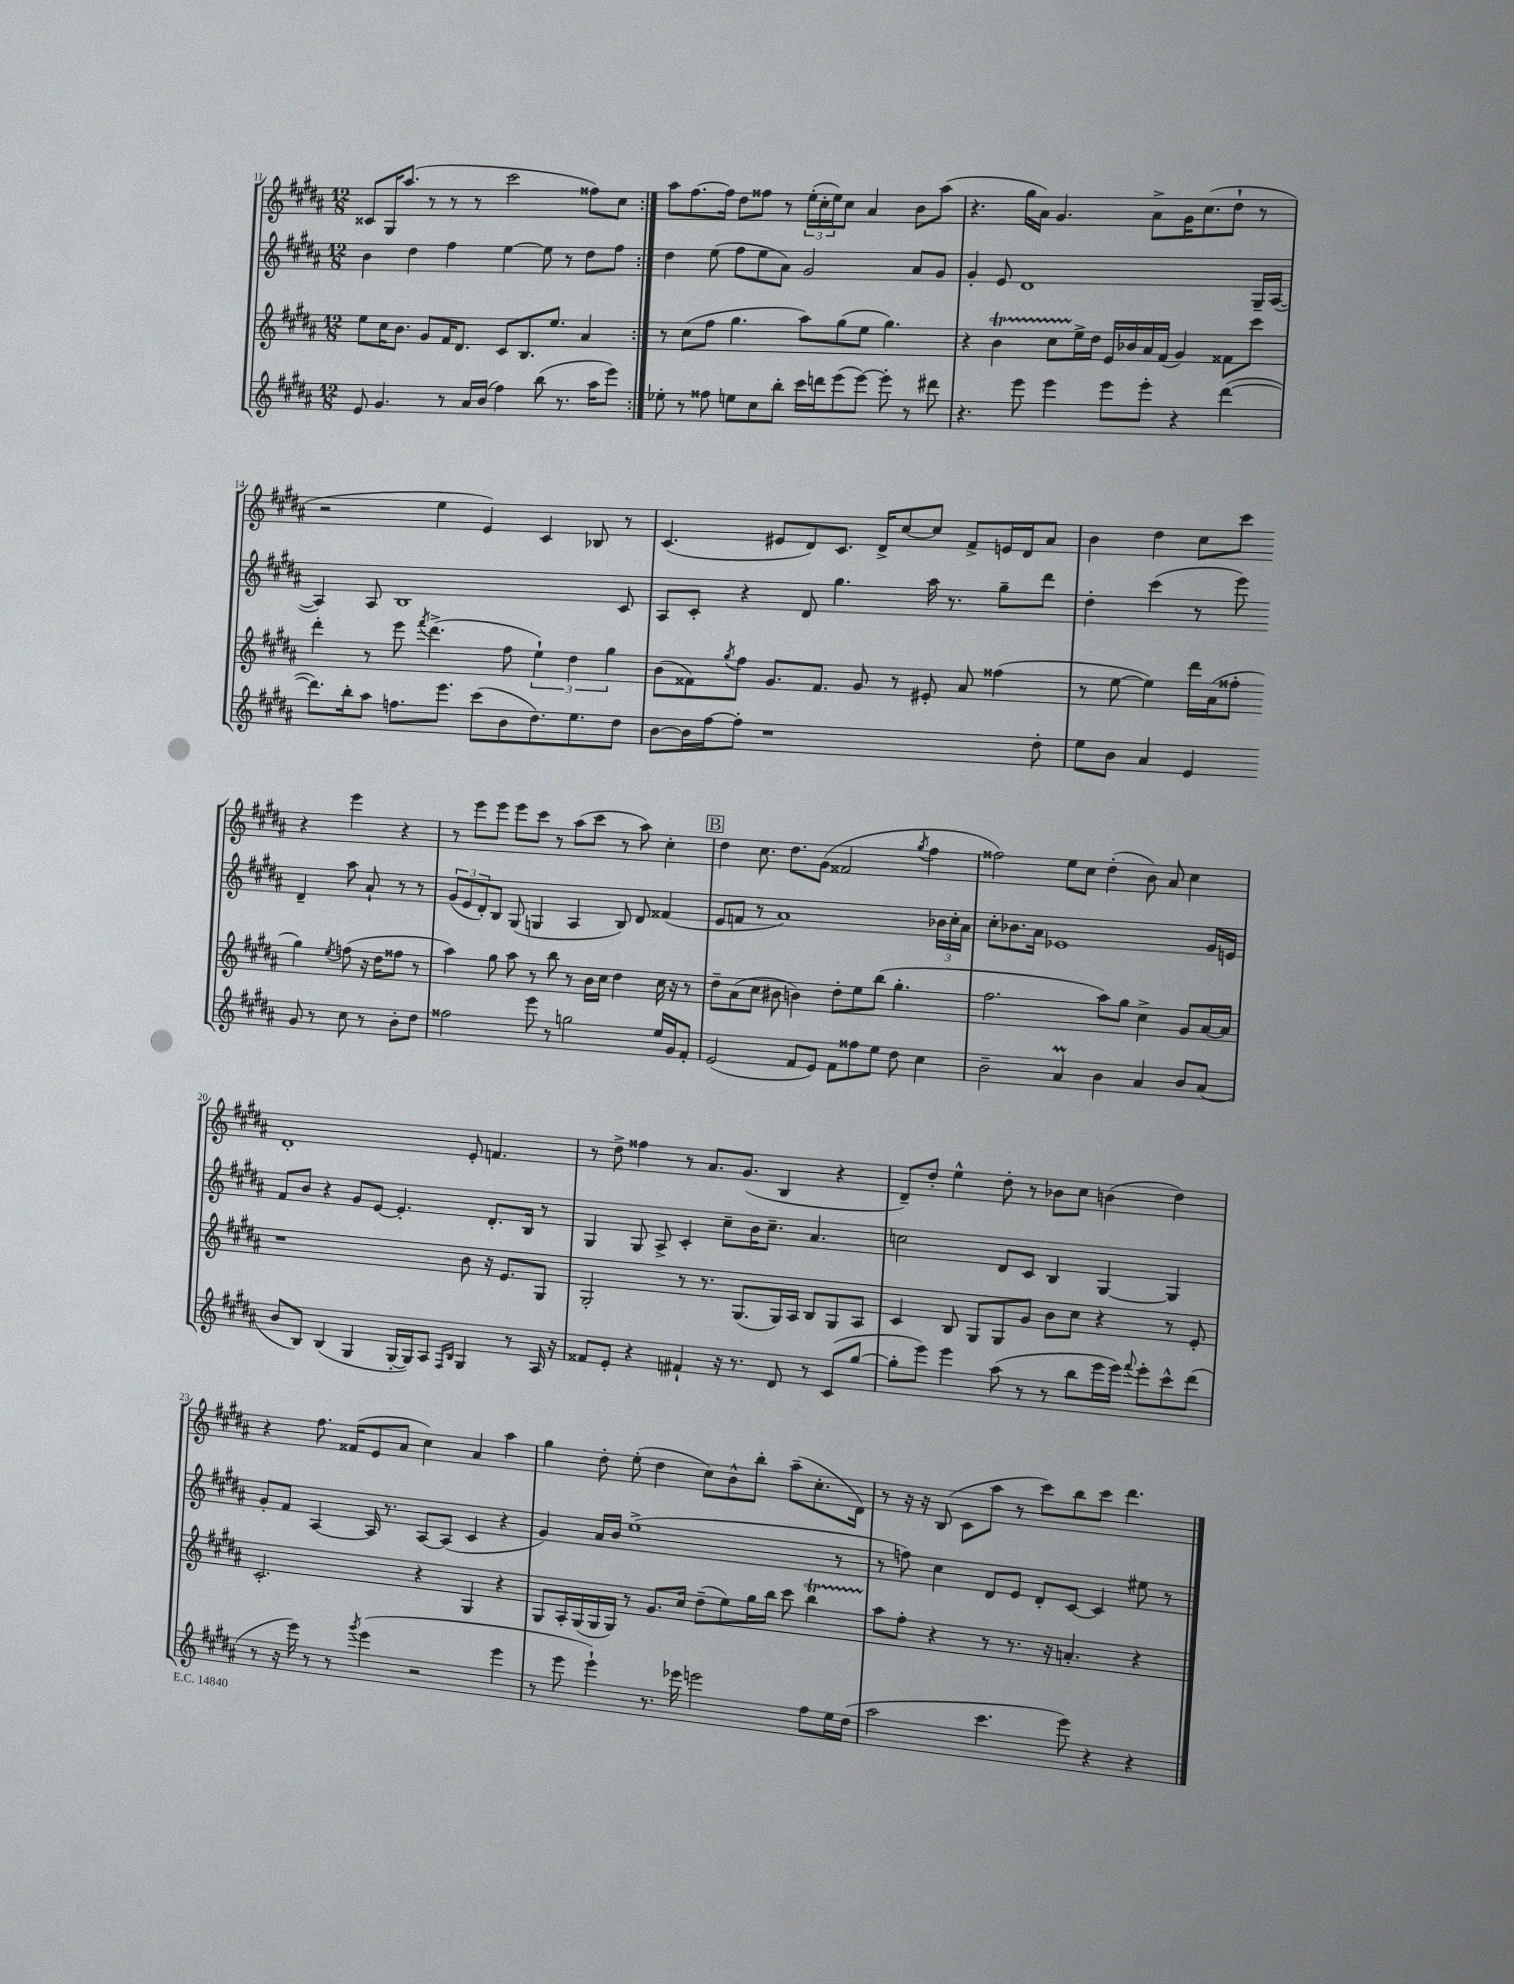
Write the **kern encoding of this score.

**kern	**kern	**kern	**kern
*staff4	*staff3	*staff2	*staff1
*clefG2	*clefG2	*clefG2	*clefG2
*k[f#c#g#d#a#]	*k[f#c#g#d#a#]	*k[f#c#g#d#a#]	*k[f#c#g#d#a#]
*M12/8	*M12/8	*M12/8	*M12/8
8e	8ee	4b	8c##
4.g#	16cc#	.	16G#
.	8.b	.	(8.aa#
.	.	4dd#	.
.	8g#	.	8r
8r	16f#	4ff#	8r
.	8.d#	.	.
16a#	.	.	8r
(16b	.	.	.
4ff#)	8c#	[4ee	2ccc#
.	8.B	.	.
(8bb	.	8ee]	.
.	8.ee	.	.
8.r	.	8r	.
.	4a#	8dd#	8ff##)
16aa#	.	.	.
8eee)	.	8ff#	8cc#
=:|!	=:|!	=:|!	=:|!
8ee-'	8r	4dd#	8aa#
8r	(8cc#	.	[8.ff#
8ff##	8ff#	(8ee	.
.	.	.	16ff#]
8ee	4.gg#	8ff#	8dd#
8cc#	.	8ee	8ff##
8bb'	.	8a#)	8r
16ccc#	8aa#)	2g#	(24ee'
.	.	.	24cc#'
16ddd	.	.	.
.	.	.	24ee)
(8eee	(8gg#	.	8cc#
[8eee)	8ee	.	4a#
8eee']	4.gg#)	.	.
8r	.	8a#	8b
8ddd#	.	8g#	(8aa#
=	=	=	=
4.r	4r	4g#'	4.r
.	4b	8e	.
8eee	.	1d#	16gg#
.	.	.	16a#)
4eee	8cc#	.	4.g#
.	16ee^	.	.
.	16dd#	.	.
8eee	16e	.	.
.	16b-	.	.
8eee'	16a#	.	8a#^
.	(16f#	.	.
4r	4g#)	.	16g#
.	.	.	(8.cc#
([4ddd#	8f##	.	8dd#`
.	8ccc#	16G#~	8r
.	.	([16A#	.
=	=	=	=
8.ddd#])	4ddd#'	4A#])	2r
16bb'	.	.	.
8aa#	8r	8A#	.
8.ff	8eee	1B	.
.	8qfff#	.	.
.	(4.ddd#^	.	4ee
8.eee	.	.	.
(8ccc#	.	.	4e)
8b	8ff#	.	.
8.dd#)	6ee`)	.	4c#
.	6dd#	.	.
8.ee	.	.	.
.	.	.	8B-
.	6gg#	.	.
8dd#	.	8c#	8r
=	=	=	=
[8b	(8b	8A#	(4.c#
16b]	8f##)	8c#'	.
[16ff#	.	.	.
.	8qgg#	.	.
8ff#']	8ff#	4r	.
1r	8.g#	.	8e#
.	.	8d#	8d#)
.	8.f##	.	.
.	.	4.gg#	8.c#
.	8g#	.	.
.	.	.	16d#^
.	8r	.	[8cc#
.	8e#'	16aa#	8cc#]
.	.	8.r	.
.	8a#	.	8f#^
.	(4ff##	8gg#~	16e
.	.	.	16d#
8dd#'	.	8ddd#	8a#
=	=	=	=
8ee	8r	4dd#'	4b
8b	[8ee	.	.
4a#	4ee])	(4ccc#	4dd#
4e	16ddd#	8r	8cc#
.	(16a#	.	.
.	8ff##'	8eee)	8ccc#
8g#	4gg#)	4d#~	4r
8r	.	.	.
.	8qee	.	.
8cc#	(8ff	8aa#	4eee
8r	16r	8a#`	.
.	16dd#	.	.
8b'	8ff##	8r	4r
8dd#	8r	8r	.
=	=	=	=
2ff##	4aa#)	(12g#	8r
.	.	12e	.
.	.	.	8eee
.	.	12d#')	.
.	8gg#	8B	8eee
.	8aa#	(8G#	8eee
8eee	8r	4G	8ccc#
8r	8bb	.	8r
2gg	8r	4A#	(8aa#
.	16b	.	8ccc#
.	16cc#	.	.
.	4dd#	8B)	8r
.	.	8d#	8aa#)
16ee	16cc#	(4f##	4cc#'
16g#	16r	.	.
8f#'	8r	.	.
=	=	=	=
(2e	8dd#~	8e	4dd#
.	(8a#	8f	.
.	8cc#	8r	8.cc#
.	8b#	1a#)	.
.	.	.	8.dd#
8f#	4b)	.	.
8e)	.	.	(8g#
8f#	8dd#'	.	2f##
8ff##	8ee	.	.
8ee	(8bb	.	.
8dd#	4.gg#'	.	.
.	.	.	8qgg#
4cc#	.	.	4ff#
.	.	24b-	.
.	.	24cc#'	.
.	.	24a#	.
=	=	=	=
2b~	2.ff#	8cc#'	2ff##)
.	.	8.b-	.
.	.	16a#	.
.	.	1e-	.
4a#	.	.	8ee
.	.	.	8cc#
4b	8aa#)	.	(4dd#'
.	8gg#	.	.
4a#	4cc#^	.	8b)
.	.	.	8a#
8b	8g#	.	4cc#
(8a#	[16a#	16g#	.
.	16a#]	16e	.
=	=	=	=
8b	1r	8f#	1d#'
8B)	.	8b	.
(4B	.	4r	.
4G#	.	8g#	.
.	.	[8e	.
[16G#'	.	4.e']	.
16G#])	.	.	.
8A#	.	.	.
16qqF#	.	.	.
16qqB	.	.	.
4G#	8b	.	8e'
.	16r	8.d#'	4.f
.	8.e	.	.
8r	.	.	.
.	.	16B	.
16A#	8G#	8r	.
16r	.	.	.
=	=	=	=
8f##	2G#'	4G#	8r
8e'	.	.	8dd#^
4r	.	8G#	4ff##
.	.	8A#^	.
4f#`	8r	4c#'	8r
.	8.r	.	8.a#
16r	.	8cc#~	.
8.r	(8.G#	.	(8.g#
.	.	16b	.
.	.	8.cc#~	.
8d#	16G#)	.	4B
.	16A#	.	.
8r	8B	4.a#	.
(8c#	8G#	.	4r
[8gg#	8A#	.	.
=	=	=	=
8gg#']	4c#	2cc	8d#~)
8eee)	.	.	8dd#'
4eee	8B	.	4ee^^
.	8G#	.	.
(8aa#	8G#	8d#	8dd#'
8r	8g#	8c#	8r
8r	8b	4B	8b-
8bb	8cc#	.	8cc#
16eee	4r	[4G#	(4b
16eee)	.	.	.
8qqfff#	.	.	.
8eee'	.	.	.
8ccc#^^	8r	4G#]	4dd#)
(8ddd#	8e'	.	.
=	=	=	=
8r	2.c#'	8g#'	4r
16r	.	8f#	.
16eee)	.	.	.
8r	.	[4A#	8.ff#
8r	.	.	.
.	.	.	(16f##
8qggg#	.	.	.
(4eee	.	16A#]	8e
.	.	8.r	.
.	.	.	8a#
2r	4r	[8A#	4cc#)
.	.	(8A#]	.
.	4G#	4c#	4a#
4eee	4r	4r	4aa#
=	=	=	=
8r	8G#	4g#)	4gg#
8eee	16A#'	.	.
.	(16G#	.	.
4eee`)	16G#	16a#	8dd#'
.	16G#)	16b	.
.	8r	(1ee^	(8ee'
8.r	8.g#	.	4dd#
16eee-	16cc#	.	.
2eee	(8dd#~	.	8cc#)
.	8ee)	.	8b^^
.	16gg#	.	8bb'
.	16bb	.	.
.	8ccc#	.	(8aa#~
8ff#	4bb	.	8.cc#'
16ee	.	8r	.
(16dd#	.	.	16d#)
=	=	=	=
2aa#	8aa#	8r	8r
.	8ff#'	8ff)	16r
.	.	.	16r
.	4r	4cc#	(8B
.	.	.	8c#
4.ccc#	8r	8d#	8aa#
.	8.r	8e	8r
.	.	8d#'	8ccc#)
.	16r	.	.
8eee)	4.a'	[8c#	8bb
4r	.	4c#]	8ccc#
.	.	.	4.ddd#
4r	4r	8ee#	.
.	.	8r	.
==	==	==	==
*-	*-	*-	*-
